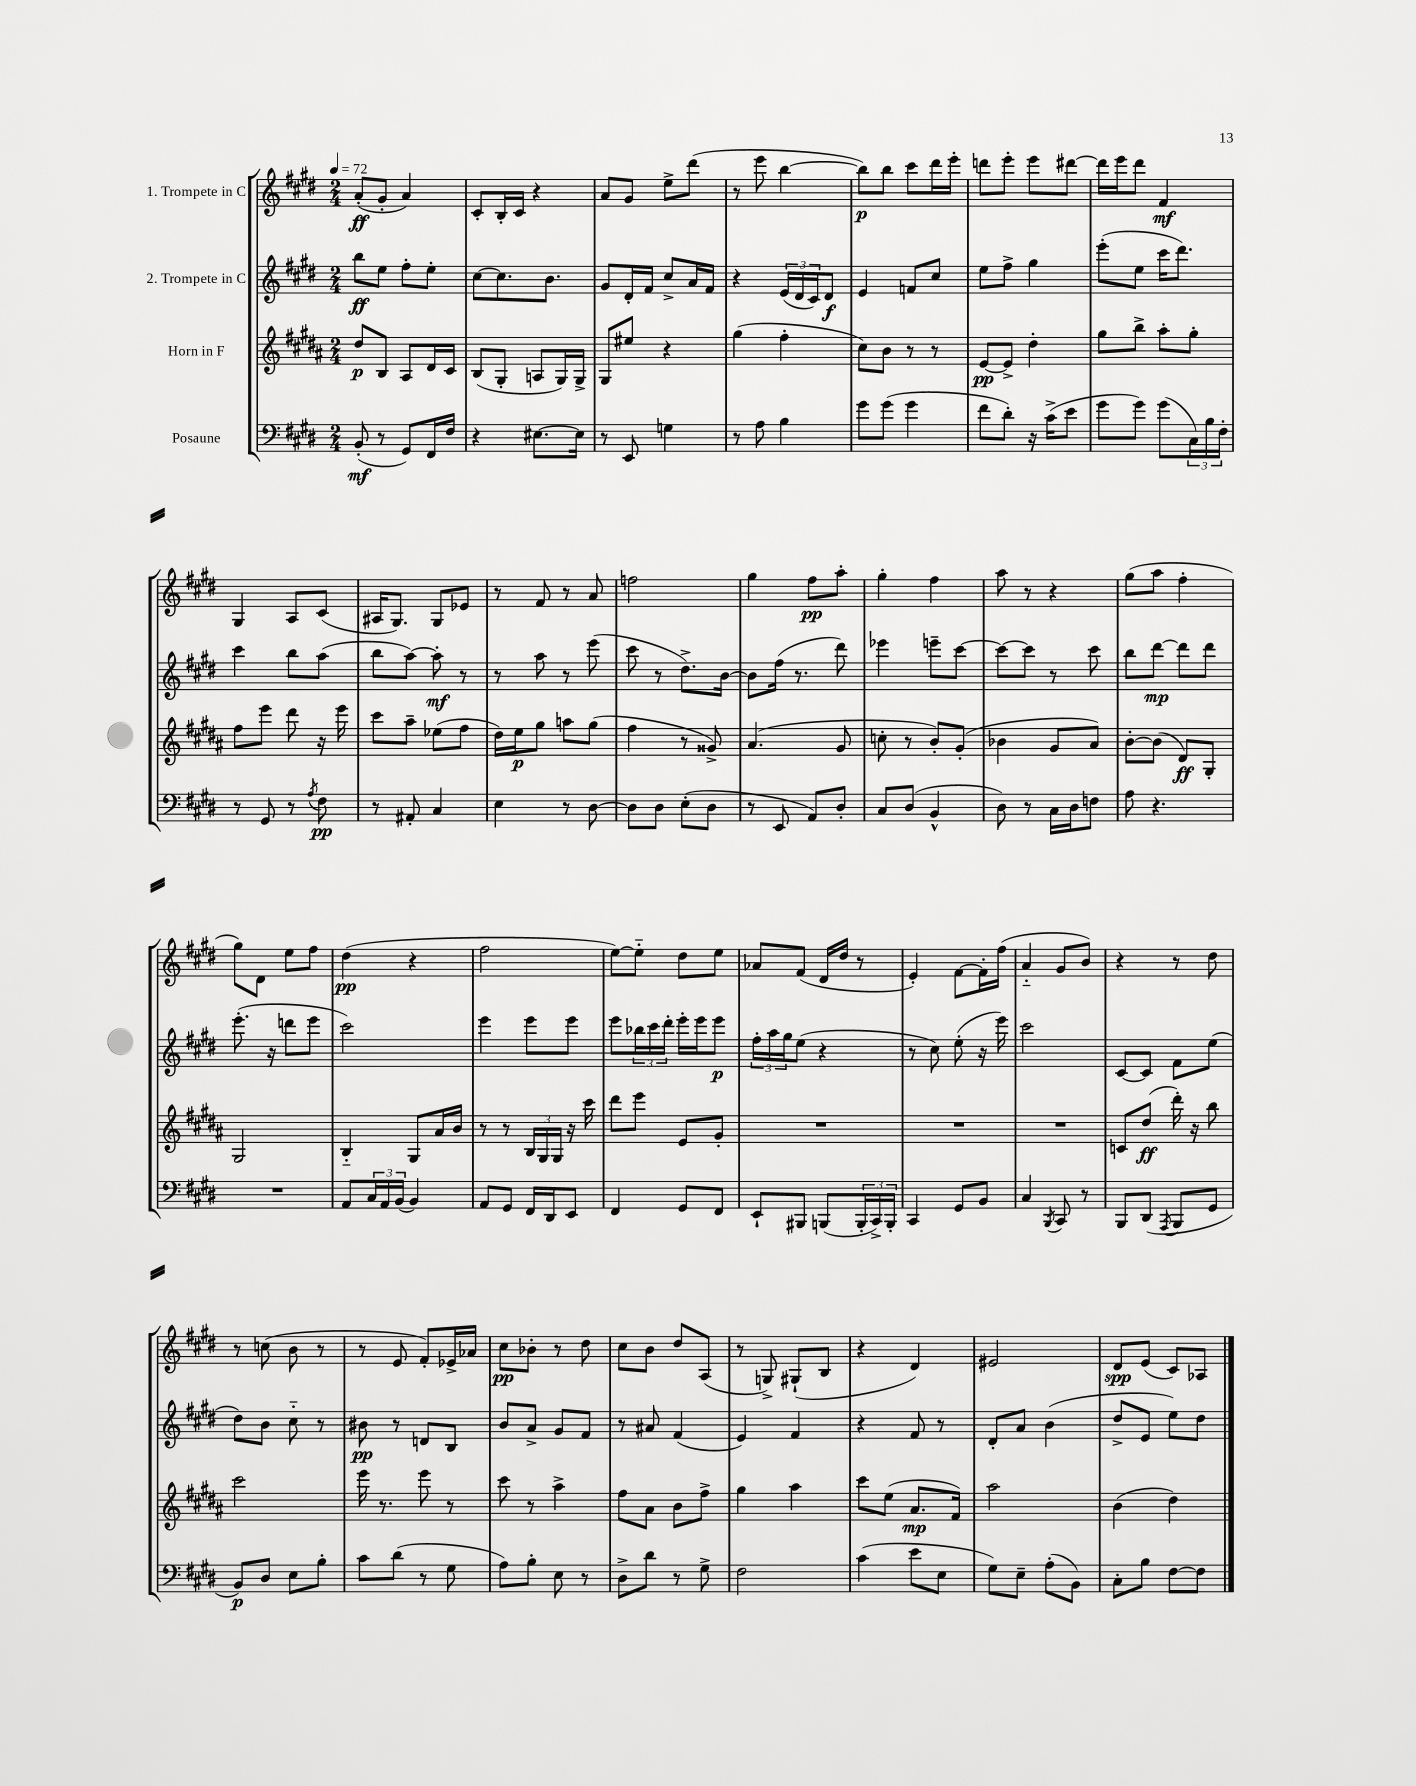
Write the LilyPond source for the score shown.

<<
\new StaffGroup <<
\new Staff = "s0" \with { instrumentName = "1. Trompete in C" } {
    \clef treble \key e \major \numericTimeSignature \time 2/4 \tempo 4 = 72
    a'8-.\ff( gis'8-. a'4) |
    cis'8-. b16-. cis'16 r4 |
    a'8 gis'8 e''8-> dis'''8( |
    r8 e'''8 b''4~ |
    b''8\p) b''8 cis'''8 dis'''16 e'''16-. |
    d'''8 e'''8-. e'''8 dis'''8~ |
    dis'''16 e'''16 dis'''8 fis'4\mf |
    gis4 a8 cis'8( |
    ais16 gis8.) gis8 ees'8 |
    r8 fis'8 r8 a'8 |
    f''2 |
    gis''4 fis''8\pp a''8-. |
    gis''4-. fis''4 |
    a''8 r8 r4 |
    gis''8( a''8 fis''4-. |
    gis''8) dis'8 e''8 fis''8 |
    dis''4\pp( r4 |
    fis''2 |
    e''8~) e''8-_ dis''8 e''8 |
    aes'8 fis'8( dis'16 dis''16 r8 |
    e'4-.) fis'8~ fis'16-. fis''16( |
    a'4-_ gis'8 b'8) |
    r4 r8 dis''8 |
    r8 c''8( b'8 r8 |
    r8 e'8 fis'8-.) ees'16-> aes'16 |
    cis''8\pp bes'8-. r8 dis''8 |
    cis''8 b'8 dis''8 a8( |
    r8 g8->) gis8-!( b8 |
    r4 dis'4) |
    eis'2 |
    dis'8\spp e'8( cis'8) aes8 \bar "|." |
}
\new Staff = "s1" \with { instrumentName = "2. Trompete in C" } {
    \clef treble \key e \major \numericTimeSignature \time 2/4
    b''8\ff e''8 fis''8-. e''8-. |
    cis''8~ cis''8. b'8. |
    gis'8 dis'16-. fis'16 cis''8-> a'16 fis'16 |
    r4 \tuplet 3/2 { e'16( dis'16 cis'16) } dis'8\f |
    e'4 f'8 cis''8 |
    e''8 fis''8-> gis''4 |
    e'''8-.( e''8 cis'''16 dis'''8.) |
    cis'''4 b''8 a''8( |
    b''8 a''8~) a''8-.\mf r8 |
    r8 a''8 r8 e'''8( |
    cis'''8 r8 dis''8.->) b'16~ |
    b'8 fis''16( r8. dis'''8) |
    ees'''4 e'''8-- cis'''8~ |
    cis'''8~ cis'''8 r8 cis'''8 |
    b''8 dis'''8~\mp dis'''8 dis'''8 |
    e'''8.-.( r16 d'''8 e'''8 |
    cis'''2) |
    e'''4 e'''8 e'''8 |
    e'''8 \tuplet 3/2 { bes''16 cis'''16 dis'''16-. } e'''16-. e'''16 e'''8\p |
    \tuplet 3/2 { fis''16-. a''16 gis''16 } e''8( r4 |
    r8 cis''8) e''8-.( r16 e'''16) |
    cis'''2 |
    cis'8~ cis'8 fis'8 e''8( |
    dis''8) b'8 cis''8-_ r8 |
    bis'8\pp r8 d'8 b8 |
    b'8 a'8-> gis'8 fis'8 |
    r8 ais'8 fis'4( |
    e'4) fis'4 |
    r4 fis'8 r8 |
    dis'8-. a'8 b'4( |
    dis''8-> e'8 e''8) dis''8 \bar "|." |
}
\new Staff = "s2" \with { instrumentName = "Horn in F" } {
    \clef treble \key b \major \numericTimeSignature \time 2/4
    dis''8\p b8 ais8 dis'16 cis'16 |
    b8( gis8-. a8 gis16) gis16-> |
    gis8 eis''8 r4 |
    gis''4( fis''4-. |
    cis''8) b'8 r8 r8 |
    e'8~\pp e'8-> dis''4-. |
    gis''8 b''8-> ais''8-. gis''8-. |
    fis''8 e'''8 dis'''8 r16 e'''16 |
    cis'''8 ais''8-- ees''8( fis''8 |
    dis''16) e''16\p gis''8 a''8 gis''8( |
    fis''4 r8 gisis'8->) |
    ais'4.( gis'8 |
    c''8-. r8 b'8-.) gis'8-.( |
    bes'4 gis'8 ais'8) |
    b'8~-. b'8( dis'8\ff) gis8-. |
    gis2 |
    b4-_ gis8 ais'16 b'16 |
    r8 r8 \tuplet 3/2 { b16 gis16 gis16 } r16 cis'''16 |
    dis'''8 e'''8 e'8 gis'8-. |
    R2 |
    R2 |
    R2 |
    c'8 dis''8\ff( dis'''16-.) r16 b''8 |
    cis'''2 |
    e'''16 r8. e'''8 r8 |
    cis'''8 r8 ais''4-> |
    fis''8 ais'8 b'8 fis''8-> |
    gis''4 ais''4 |
    cis'''8 e''8( ais'8.\mp fis'16) |
    ais''2 |
    b'4( dis''4) \bar "|." |
}
\new Staff = "s3" \with { instrumentName = "Posaune" } {
    \clef bass \key e \major \numericTimeSignature \time 2/4
    b,8-.\mf( r8 gis,8) fis,16 fis16 |
    r4 eis8.~ eis16 |
    r8 e,8 g4 |
    r8 a8 b4 |
    gis'8 gis'8( gis'4 |
    fis'8 dis'8-.) r16 cis'16->( e'8 |
    gis'8 gis'8) gis'8( \tuplet 3/2 { cis16) b16 fis16-. } |
    r8 gis,8 r8 \acciaccatura { a8 } fis8\pp |
    r8 ais,8-. cis4 |
    e4 r8 dis8~ |
    dis8 dis8 e8-.( dis8 |
    r8 e,8 a,8) dis8-. |
    cis8 dis8( b,4-^ |
    dis8) r8 cis16 dis16 f8 |
    a8 r4. |
    R2 |
    a,8 \tuplet 3/2 { cis16 a,16 b,16( } b,4) |
    a,8 gis,8 fis,16 dis,16 e,8 |
    fis,4 gis,8 fis,8 |
    e,8-! bis,,8 b,,8( \tuplet 3/2 { b,,16-. cis,16->) b,,16-. } |
    cis,4 gis,8 b,8 |
    cis4 \acciaccatura { b,,8 } cis,8 r8 |
    b,,8 dis,8( \acciaccatura { a,,8 } b,,8 gis,8 |
    b,8\p) dis8 e8 b8-. |
    cis'8 dis'8( r8 gis8 |
    a8) b8-. e8 r8 |
    dis8-> dis'8 r8 gis8-> |
    fis2 |
    cis'4( e'8 e8 |
    gis8) e8-- a8-.( b,8) |
    cis8-. b8 fis8~ fis8 \bar "|." |
}
>>
>>
\layout { \context { \Score \remove "Bar_number_engraver" } }
